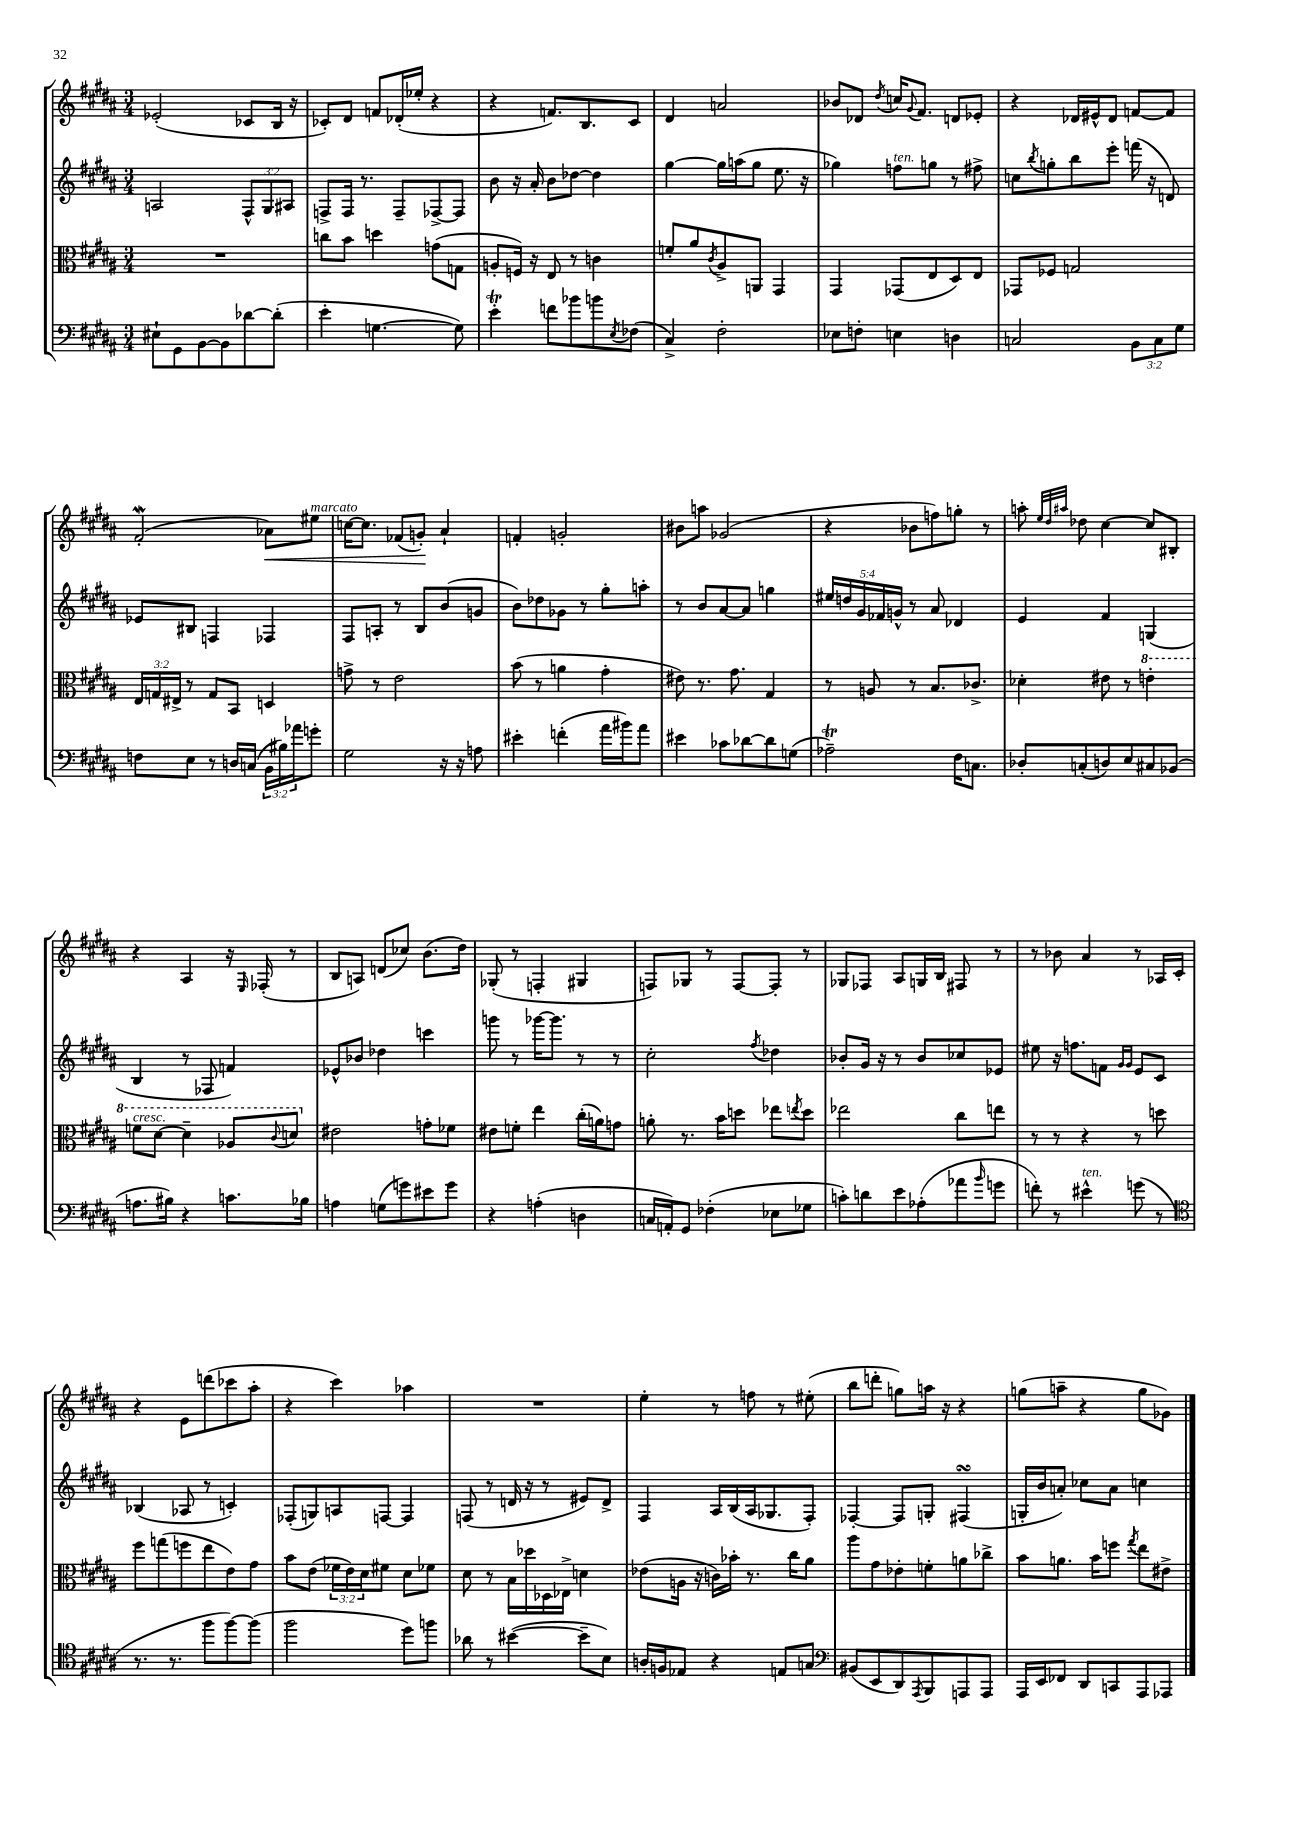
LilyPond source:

<<
\new StaffGroup <<
\new Staff = "s0" {
    \clef treble \key b \major \numericTimeSignature \time 3/4
    ees'2-.( ces'8 b16 r16 |
    ces'8-.) dis'8 f'8 des'16-.( ees''16-. r4 |
    r4 f'8.) b8. cis'8 |
    dis'4 a'2 |
    bes'8 des'8 \acciaccatura { dis''8 } c''16 \appoggiatura { gis'8 } fis'8. d'8 ees'8-. |
    r4 des'16 eis'16-^ des'8 f'8~ f'8 |
    fis'2-.\mordent( aes'8\<) eis''8^\markup { \italic "marcato" } |
    c''16~ c''8. fes'8( g'8-.\!) ais'4-! |
    f'4-. g'2-. |
    bis'8 a''8 ges'2( |
    r4 bes'8 f''8) g''8-. r8 |
    a''8-. \grace { e''32 dis''32 ais''32 } des''8 cis''4~ cis''8 bis8-. |
    r4 ais4 r16 \grace { e16 } fes16-.( r8 |
    b8 a8) d'8( ces''8) b'8.( dis''16) |
    ges8-.( r8 f4-. gis4 |
    f8) ges8 r8 f8~ f8-. r8 |
    ges8 fes8 ais8 g16 b16 fis8 r8 |
    r8 bes'8 ais'4 r8 aes16 cis'16-. |
    r4 e'8 d'''8( ces'''8 ais''8-. |
    r4 cis'''4) aes''4 |
    R2. |
    e''4-. r8 f''8 r8 eis''8-.( |
    b''8 d'''8-. g''8) a''16 r16 r4 |
    g''8( a''8-- r4 g''8 ges'8) \bar "|." |
}
\new Staff = "s1" {
    \clef treble \key b \major \numericTimeSignature \time 3/4 \override Staff.TupletNumber.text = #tuplet-number::calc-fraction-text
    a2 \tuplet 3/2 { fis8-^ gis8 ais8 } |
    f8-> f16 r8. f8-- fes8~-> fes8 |
    b'8 r16 ais'16-. b'8 des''8~ des''4 |
    gis''4~ gis''16 a''16( gis''8 e''8. r16 |
    ges''4) f''8^\markup { \italic "ten." } g''8 r8 fis''8-> |
    c''8 \acciaccatura { b''8 } g''8-. b''8 e'''8-. f'''16( r16 d'8) |
    ees'8 bis8 f4 fes4 |
    fis8 a8-. r8 b8 b'8( g'8 |
    b'8) des''8 ges'8 r8 gis''8-. a''8-. |
    r8 b'8 ais'8~ ais'8 g''4 |
    \tuplet 5/4 { eis''16 d''16 gis'16 fes'16 g'16-^ } r8 ais'8 des'4 |
    e'4 fis'4 g4( |
    b4 r8 fes8 f'4) |
    ees'8-^ bes'8 des''4 c'''4 |
    g'''8 r8 ges'''16~ ges'''8. r8 r8 |
    cis''2-. \acciaccatura { fis''8 } des''4 |
    bes'8-. gis'16 r16 r8 bes'8 ces''8 ees'8 |
    eis''8 r16 f''8. f'8 \grace { gis'16 gis'16 } e'8 cis'8 |
    bes4( aes8 r8 c'4-.) |
    fes8-.( g8) a8 f8~ f4 |
    f8( r8 d'16 r16 r8 eis'8) d'8-> |
    fis4 ais16 b16( ais16 ges8. fis8-.) |
    fes4~-. fes8 g8-. fis4\turn( |
    g16-. b'16 a'8-.) ces''8 a'8 c''4 \bar "|." |
}
\new Staff = "s2" {
    \clef alto \key b \major \numericTimeSignature \time 3/4 \override Staff.TupletNumber.text = #tuplet-number::calc-fraction-text
    R2. |
    c''8 b'8 d''4 g'8( g8 |
    a8-. f16) r16 e8 r8 c'4 |
    f'8-. ais'8 \acciaccatura { cis'8 } ais8-> a,8 gis,4 |
    gis,4 ges,8( e8 dis8) e8 |
    ges,8 fes8 g2 |
    \tuplet 3/2 { e16 g16 eis16-> } r8 g8 b,8 d4 |
    g'8-> r8 e'2 |
    b'8( r8 a'4 gis'4-. |
    eis'8) r8. gis'8. gis4 |
    r8 a8 r8 b8. ces'8.-> |
    des'4-. eis'8 r8 \ottava #1 e''!4-. |
    f''8^\markup { \italic "cresc." } dis''8~ dis''4-- aes'8 \appoggiatura { cis''8 } d''8 \ottava #0 |
    eis'2 g'8-. fes'8 |
    eis'8 f'8-. e''4 cis''16-.( a'16) g'8 |
    a'8-. r8. b'16 d''8 ees''8 \acciaccatura { e''8 } d''8 |
    ees''2 cis''8 e''8 |
    r8 r8 r4 r8 d''8 |
    fis''8 g''8( f''8 e''8 e'8) gis'8 |
    b'8 e'8( \tuplet 3/2 { fes'16 e'16) dis'16 } fis'8 dis'8 fes'8 |
    dis'8 r8 b16 des''16 des16 ees16-> d'4 |
    ees'8( a16 r16 c'16) bes'16-. r8. cis''16 ais'8 |
    ais''8 gis'8 ees'8-. f'8-. a'8 ces''8-> |
    b'8 a'8. b'16 f''8 \acciaccatura { gis''8 } e''8 eis'8-> \bar "|." |
}
\new Staff = "s3" {
    \clef bass \key b \major \numericTimeSignature \time 3/4 \override Staff.TupletNumber.text = #tuplet-number::calc-fraction-text
    eis8-! gis,8 b,8~ b,8 des'8~ des'8-.( |
    e'4-. g4.~ g8) |
    e'4-.\trill f'8 bes'8 b'8 \acciaccatura { e8 } fes8( |
    cis4->) fis2-. |
    ees8 f8-. e4 d4 |
    c2 \tuplet 3/2 { b,8 c8 gis8 } |
    f8 e8 r8 d16 c16( \tuplet 3/2 { b,16 bis16) aes'16 } g'8-. |
    gis2 r16 r16 a8 |
    eis'4-. f'4-.( ais'16 bis'16) ais'8 |
    eis'4 ces'8 des'8~ des'8 g8( |
    aes2--\trill) fis16 c8. |
    des8-. c8-.( d8) e8 cis8 bes,8( |
    a8. bis16) r4 c'8. bes16 |
    a4 g8( g'8) eis'8 g'8 |
    r4 a4-.( d4 |
    c16 a,16-.) gis,8 fes4-.( ees8 ges8 |
    c'8-.) d'8 e'8 aes8-.( aes'8 \grace { b'16 } g'8 |
    f'8-.) r8 eis'4-^^\markup { \italic "ten." } g'8( r8 |
    \clef tenor r8. r8. fis''8 fis''8~) fis''8( |
    fis''2 dis''8) f''8 |
    aes'8 r8 bis'4~( bis'8-- b8) |
    a16-. f16 ees8 r4 e8 g8 |
    \clef bass bis,8( e,8 dis,8) \acciaccatura { ais,,8 } b,,8 a,,8 a,,8 |
    ais,,16 e,16 fes,8 dis,8 c,8 ais,,8 aes,,8 \bar "|." |
}
>>
>>
\layout { \context { \Score \remove "Bar_number_engraver" } }
